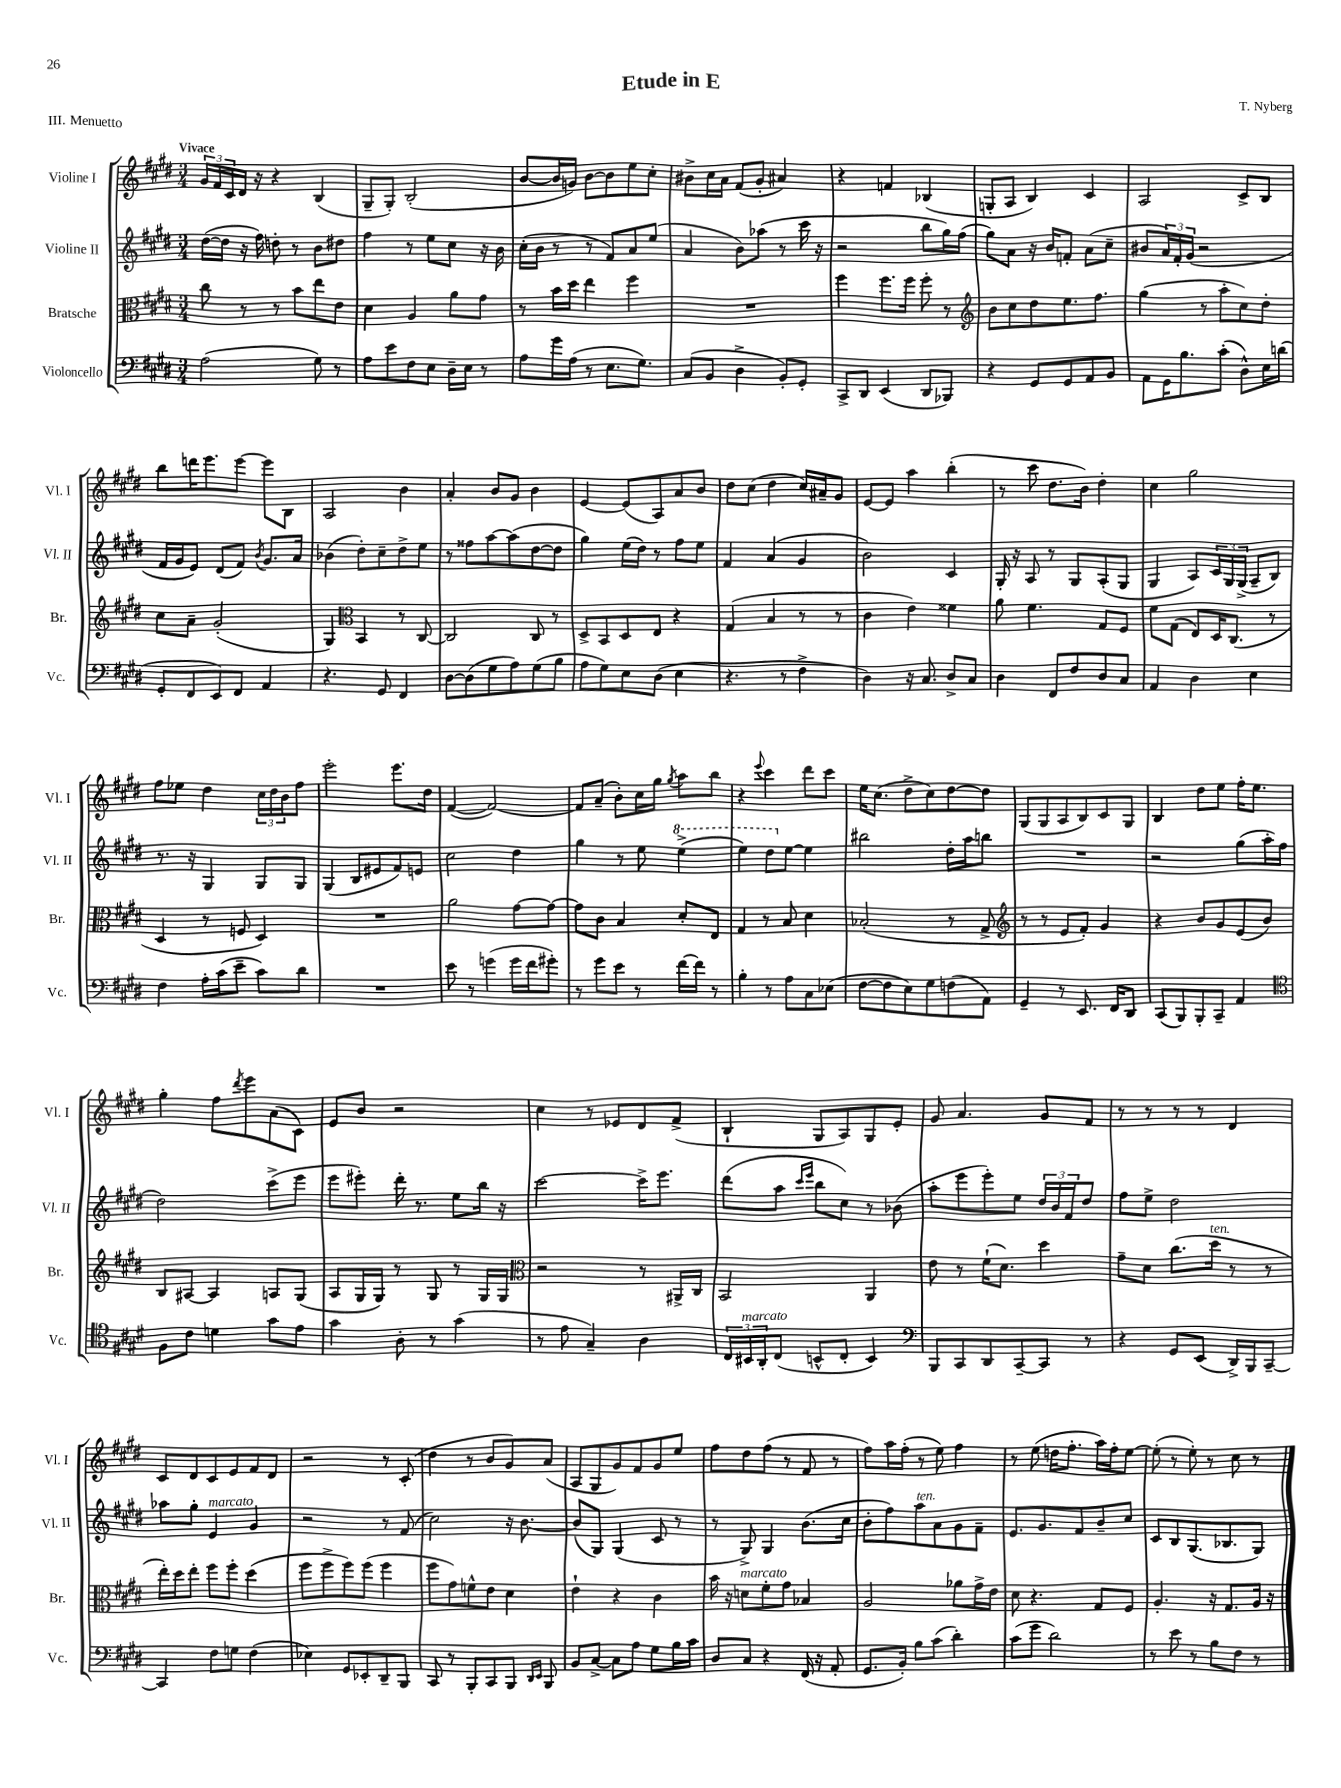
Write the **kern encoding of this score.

**kern	**kern	**kern	**kern
*part4	*part3	*part2	*part1
*staff4	*staff3	*staff2	*staff1
*I"Violoncello	*I"Bratsche	*I"Violine II	*I"Violine I
*I'Vc.	*I'Br.	*I'Vl. II	*I'Vl. I
*clefF4	*clefC3	*clefG2	*clefG2
*k[f#c#g#d#]	*k[f#c#g#d#]	*k[f#c#g#d#]	*k[f#c#g#d#]
*M3/4	*M3/4	*M3/4	*M3/4
=1	=1	=1	=1
!	!	!	!LO:TX:a:B:t=Vivace
(2A\	8cc#\	([16dd#\LL	24g#/LL
.	.	.	24f#/
.	.	16dd#\JJ]	.
.	.	.	24c#/
.	8r	16r	16d#/JJ
.	.	16ff#\)	16r
.	8r	8ddn'\	4r
.	8b\L	8r	.
8G#\)	8ee\	8b\L	(4B/
8r	8e\J	8dd#X\J	.
=2	=2	=2	=2
8A\L	4d#\	4ff#\	8G#~/L
8e\	.	.	8G#'/J)
8F#\	4A/	8r	(2B'/
8E\J	.	8ee\L	.
16D#~\LL	8a\L	8cc#\J	.
16E\JJ	.	.	.
8r	8g#\J	16r	.
.	.	16b\	.
=3	=3	=3	=3
8A\L	8r	(16cc#'\LL	[8b/L
.	.	16b\JJ	.
16g#\L	16b\LL	8r	16b/L]
(16A\JJ	16dd#\JJ	.	16gn/JJ)
8r	4ee\	8r	[8b\L
8.E\L	.	8f#/L)	8b\]
.	4ff#\	8a/	8ee\
8.G#\J)	.	.	.
.	.	(8ee/J	8cc#'\J
=4	=4	=4	=4
(8C#/L	2.r	4a/	8b#X^\L
8BB/J	.	.	16cc#\L
.	.	.	16a\JJ
4D#^\	.	8b\L)	(8f#/L
.	.	(8aa-X\J	8g#'/J
8BB'/L)	.	8r	4a#X/)
8GG#'/J	.	16ccc#\	.
.	.	16r	.
=5	=5	=5	=5
8CC#^/L	4ff#\	2r	4r
8DD#/J	.	.	.
(4EE/	8.ff#\L	.	4fn/
.	16ff#\Jk	.	.
8DD#/L	8ff#'\	8bb\L	(4B-X/
8BBB-X/J)	8r	16gg#\L)	.
.	.	(16ff#\JJ	.
=6	=6	=6	=6
*	*clefG2	*	*
4r	8b\L	8gg#\L)	8Gn'/L
.	8cc#\	8a\J	8A/J
8GG#/L	8dd#\	16r	4B/)
.	.	16b/KL	.
8GG#/	8.ee\	8fn'/J	.
8AA/	.	(8a\L	4c#/
.	8.ff#\J	.	.
8BB/J	.	8cc#~\J	.
=7	=7	=7	=7
8AA\L	(4gg#\	8b#X/L	2A/
16GG#\K	.	24a/L)	.
.	.	24f#'/	.
8.B\	.	.	.
.	.	(24g#/JJ	.
.	8r	2r	.
(8c#'\J	8aa'\L	.	.
8D#^^\L)	8cc#\)	.	8c#^/L
16E\L	8dd#'\J	.	8B/J
(16dn\JJ	.	.	.
!!LO:LB:g=z
=8	=8	=8	=8
8GG#'/L	8cc#\L	16f#/LL	8bb\L
.	.	16g#/J	.
8FF#/	8a~\J	8e/J)	16dddn\K
.	.	.	8.eee\
8EE/)	(2g#'/	(8d#/L	.
8FF#/J	.	8f#/J)	[8eee\J
.	.	8qb/	.
4AA/	.	8.g#/L	8eee\L]
.	.	.	8B\J
.	.	16a/Jk	.
=9	=9	=9	=9
4.r	4G#/)	(4b-X\	2A/
*	*clefC3	*	*
.	4BB/	8dd#'\L)	.
8GG#/	.	8cc#~\	.
4FF#/	8r	8dd#^\	4b\
.	[8C#/	8ee\J	.
=10	=10	=10	=10
[8D#\L	2C#/]	8r	4a'/
(8D#\]	.	8ff##X\L	.
8G#\	.	[8aa\	8b/L
8A\)	.	(8aa\]	8g#/J
(8G#\	8C#/	[8dd#\	4b\
8B\J	8r	8dd#\J]	.
=11	=11	=11	=11
8A\L	8D#^/L	4gg#\)	[4e/
8G#\)	8BB/	.	.
8E\	8D#/	(16ee\LL	(8e/L]
.	.	16dd#\JJ)	.
(8D#\J	8E/J	8r	8A/)
4E\	4r	8ff#\L	8a/
.	.	8ee\J	8b/J
=12	=12	=12	=12
4.r	(4G#/	4f#/	8dd#\L
.	.	.	(8cc#\J
.	4B/	(4a/	4dd#\
8r	.	.	.
4F#^\	8r	4g#/	16cc#/LL)
.	.	.	16a#X~/J
.	8r	.	8g#/J
=13	=13	=13	=13
4D#\)	4c#\	2b\)	[8e/L
.	.	.	8e/J]
16r	4e\)	.	4aa\
8.C#/	.	.	.
8D#^/L	4f##X\	4c#/	(4bb'\
8C#/J	.	.	.
=14	=14	=14	=14
4D#\	8a\	16G#'/	8r
.	.	16r	.
.	4.f#\	8A/	8ccc#\
8FF#/L	.	8r	8.dd#\L
8F#/	.	8G#/L	.
.	.	.	16b\Jk)
8D#/	8G#/L	(8A'/	4dd#'\
8C#/J	8F#/J	8G#/J	.
=15	=15	=15	=15
4AA/	8f#\L	4G#/	4cc#\
.	(8G#\J	.	.
4D#\	8E/L)	8A/L)	2gg#\
.	16D#/K	24c#/L	.
.	.	24G#/	.
.	(8.C#/J	.	.
.	.	(24G#^/JJ	.
4E\	.	8A~/L	.
.	8r	8B/J)	.
!!LO:LB:g=z
=16	=16	=16	=16
4F#\	4D#/	8.r	8ff#\L
.	.	.	8ee-X\J
.	.	16r	.
16A'\LL	8r	4G#/	4dd#\
(16c#\J	.	.	.
8e~\J	8Fn/	.	.
8c#\L)	4D#/)	8G#/L	24cc#\LL
.	.	.	24dd#\
.	.	.	24b\J
8d#\J	.	8G#/J	8ff#\J
=17	=17	=17	=17
2.r	2.r	(4G#/	2eee'\
.	.	8B/L	.
.	.	8e#X/	.
.	.	8f#/)	8.eee\L
.	.	8en/J	.
.	.	.	16dd#\Jk
=18	=18	=18	=18
8e\	2a\	2cc#\	([4f#/
8r	.	.	.
(4gn\	.	.	2f#/_)
16g\LL	[8g#\L	4dd#\	.
16f#\J	.	.	.
8g#X'\J)	8g#\J_	.	.
=19	=19	=19	=19
8r	8g#\L]	4gg#\	8f#/L]
8g#\L	8c#\J	.	(8a~/J
8e\J	4B/	8r	8b'\L)
8r	.	8ee\	16cc#\L
.	.	.	16gg#\JJ
.	.	.	8qgg#/
*	*	*8va	*
[16f#\LL	8d#'/L	(4eee^\	8aa\L
16f#\JJ]	.	.	.
8r	8E/J	.	8bb\J
=20	=20	=20	=20
4B'\	4G#/	4eee\)	4r
.	.	.	8qqeee/
8r	8r	8ddd#\L	4ccc#\
*	*	*X8va	*
8A\L	8B/	[8ee\J	.
8C#\	4d#\	4ee\]	8ddd#\L
(8E-X\J	.	.	8ccc#\J
=21	=21	=21	=21
[8F#\L	(2B-X'/	2bb#X\	16ee\KL
.	.	.	(8.cc#\J
8F#\]	.	.	.
8E\)	.	.	8dd#^\L
8G#\	.	.	8cc#\)
(8Fn\	8r	16dd#'\LL	[8dd#\
.	.	16aa\J	.
8AA\J)	8G#^/	8bbn\J	8dd#\J]
=22	=22	=22	=22
*	*clefG2	*	*
4GG#~/	8r	2.r	(8G#/L
.	8r	.	8G#/
8r	8e/L	.	8A/
8.EE/	8f#'/J)	.	8B/)
.	4g#/	.	8c#/
16FF#/KL	.	.	.
8DD#/J	.	.	8G#/J
=23	=23	=23	=23
(8CC#/L	4r	2r	4B/
8BBB/)	.	.	.
8BBB'/	8b/L	.	8dd#\L
8CC#~/J	8g#/	.	8ee\J
4AA/	(8e/	(8gg#\L	16ff#'\KL
.	.	.	8.ee\J
.	8b/J)	16aa'\L	.
.	.	16ff#\JJ	.
!!LO:LB:g=z
=24	=24	=24	=24
*clefC4	*	*	*
8F#\L	8B/L	2dd#\)	4gg#'\
8c#\J	[8A#X/J	.	.
4dn\	4A#/]	.	8ff#\L
.	.	.	8qddd#/
.	.	.	8eee\
8g#\L	8An/L	(8ccc#^\L	(8a\
8e\J	(8G#/J	8eee\J	8c#\J)
=25	=25	=25	=25
4g#\	8A/L	8eee\L	8e/L
.	16G#/L	8eee#X'\J)	8b/J
.	16G#/JJ)	.	.
8A'\	8r	16ddd#'\	2r
.	.	8.r	.
8r	8G#/	.	.
(4g#\	8r	8ee\L	.
.	16G#/LL	16bb\Jk	.
.	16G#/JJ	16r	.
=26	=26	=26	=26
*	*clefC3	*	*
8r	2r	[2ccc#\	4cc#\
8e\	.	.	.
4G#~/)	.	.	8r
.	.	.	8e-X/L
4A\	8r	16ccc#^\KL]	8d#/
.	.	8.eee\J	.
.	16AA#X^/LL	.	(8f#^/J
.	16C#/JJ	.	.
=27	=27	=27	=27
24C#/LL	2BB/	(8ddd#\L	4B`/
!LO:TX:a:i:t=marcato	!	!	!
24BB#X/	.	.	.
24AA'/J	.	.	.
(8C#/J	.	8aa\J	.
.	.	16qqccc#/LL	.
.	.	16qqeee/JJ	.
8BBn^^/L	.	8bb\L	8G#/L
8C#'/J	.	8cc#\J)	8A/)
4BB/)	4AA/	8r	8G#/
.	.	(8b-X\	8e'/J
=28	=28	=28	=28
*clefF4	*	*	*
8BBB/L	8e\	8aa'\L	8g#/
8CC#/	8r	8eee\	4.a/
8DD#/	(16f#`\KL	8eee'\)	.
.	8.d#\J)	.	.
[8CC#~/	.	8ee\J	.
8CC#/J]	4dd#\	24dd#/LL	8g#/L
.	.	24b/	.
.	.	24f#/J	.
8r	.	8dd#/J	8f#/J
=29	=29	=29	=29
4r	8g#~\L	8ff#\L	8r
.	8d#\J	8ee^\J	8r
8GG#/L	(8.cc#\L	2dd#\	8r
(8EE/J	.	.	8r
!	!LO:TX:a:i:t=ten.	!	!
.	16dd#\Jk	.	.
16DD#^/LL)	8r	.	4d#/
16BBB/J	.	.	.
[8CC#~/J	8r	.	.
!!LO:LB:g=z
=30	=30	=30	=30
4CC#/]	16ee'\LL)	8aa-X\L	8c#/L
.	16dd#\J	.	.
.	8ee'\J	8gg#'\J	8d#/
!	!	!LO:TX:a:i:t=marcato	!
8F#\L	8ff#\L	4e/	8c#/
8Gn\J	8ff#'\J	.	8e/
(4F#\	(4dd#\	4g#/	8f#/
.	.	.	8d#/J
=31	=31	=31	=31
4E-X\)	8ff#\L	2r	2r
.	8ff#^\	.	.
8GG#/L	8ff#\)	.	.
8EE-X'/	(8ff#\J	.	.
8DD#~/	4ff#\	8r	8r
8BBB/J	.	(8f#/	(8c#'/
=32	=32	=32	=32
8CC#/	8ff#\L	2cc#\)	4dd#\
8r	8g#\)	.	.
8BBB'/L	8fn^^\	.	8r
8CC#/	8e\J	.	8b/L
8BBB/J	4d#\	16r	8g#/)
.	.	[8.b\	.
16qqDD#/LL	.	.	.
16qqEE/JJ	.	.	.
8BBB/	.	.	(8a/J
=33	=33	=33	=33
8BB/L	4e`\	(8b/L]	8A/L
[8C#^/J	.	8G#/J)	8G#/
8C#\L]	4r	(4G#/	8g#/)
8A\J	.	.	8f#/
8G#\L	4c#\	8c#/	8g#/
16B\L	.	8r	8ee/J
16c#\JJ	.	.	.
=34	=34	=34	=34
8D#/L	16b\	8r	8ff#\L
.	16r	.	.
!	!LO:TX:a:i:t=marcato	!	!
8C#/J	8dn\L	8G#^/)	8dd#\
4r	8f#'\	4G#/	(8ff#\J
.	8g#\J	.	8r
(16FF#/	4B-X/	(8.b\L	8f#/
16r	.	.	.
8AA'/	.	.	8r
.	.	16cc#\Jk	.
=35	=35	=35	=35
8.GG#/L	2A/	8b'\L	8ff#\L)
.	.	8ff#\)	16aa\L
16BB'/Jk)	.	.	(16ff#'\JJ
!	!	!LO:TX:a:i:t=ten.	!
8B\L	.	8aa\	8r
(8c#\J	.	8a\	8ee\)
4d#'\)	8a-X\L	8g#\	4ff#\
.	16g#^\L	8f#~\J	.
.	16e\JJ	.	.
=36	=36	=36	=36
(8c#\L	8d#\	8.e/L	8r
8g#\J	4.r	.	(8ee\
.	.	8.g#/	.
2d#\)	.	.	16ddn\KL
.	.	.	8.ff#'\J
.	.	8f#/	.
.	8G#/L	8b~/	16aa\LL)
.	.	.	16ff#'\J
.	8F#/J	8cc#/J	[8ee\J
=37	=37	=37	=37
8r	4.A'/	8c#/L	(8ee'\]
8e\	.	8B/	8r
8r	.	(8.G#/	8ee'\)
8B\L	16r	.	8r
.	8.G#/L	8.B-X/	.
8F#\J	.	.	8cc#\
8r	16A/Jk	8G#/J)	8r
.	16r	.	.
==	==	==	==
*-	*-	*-	*-
